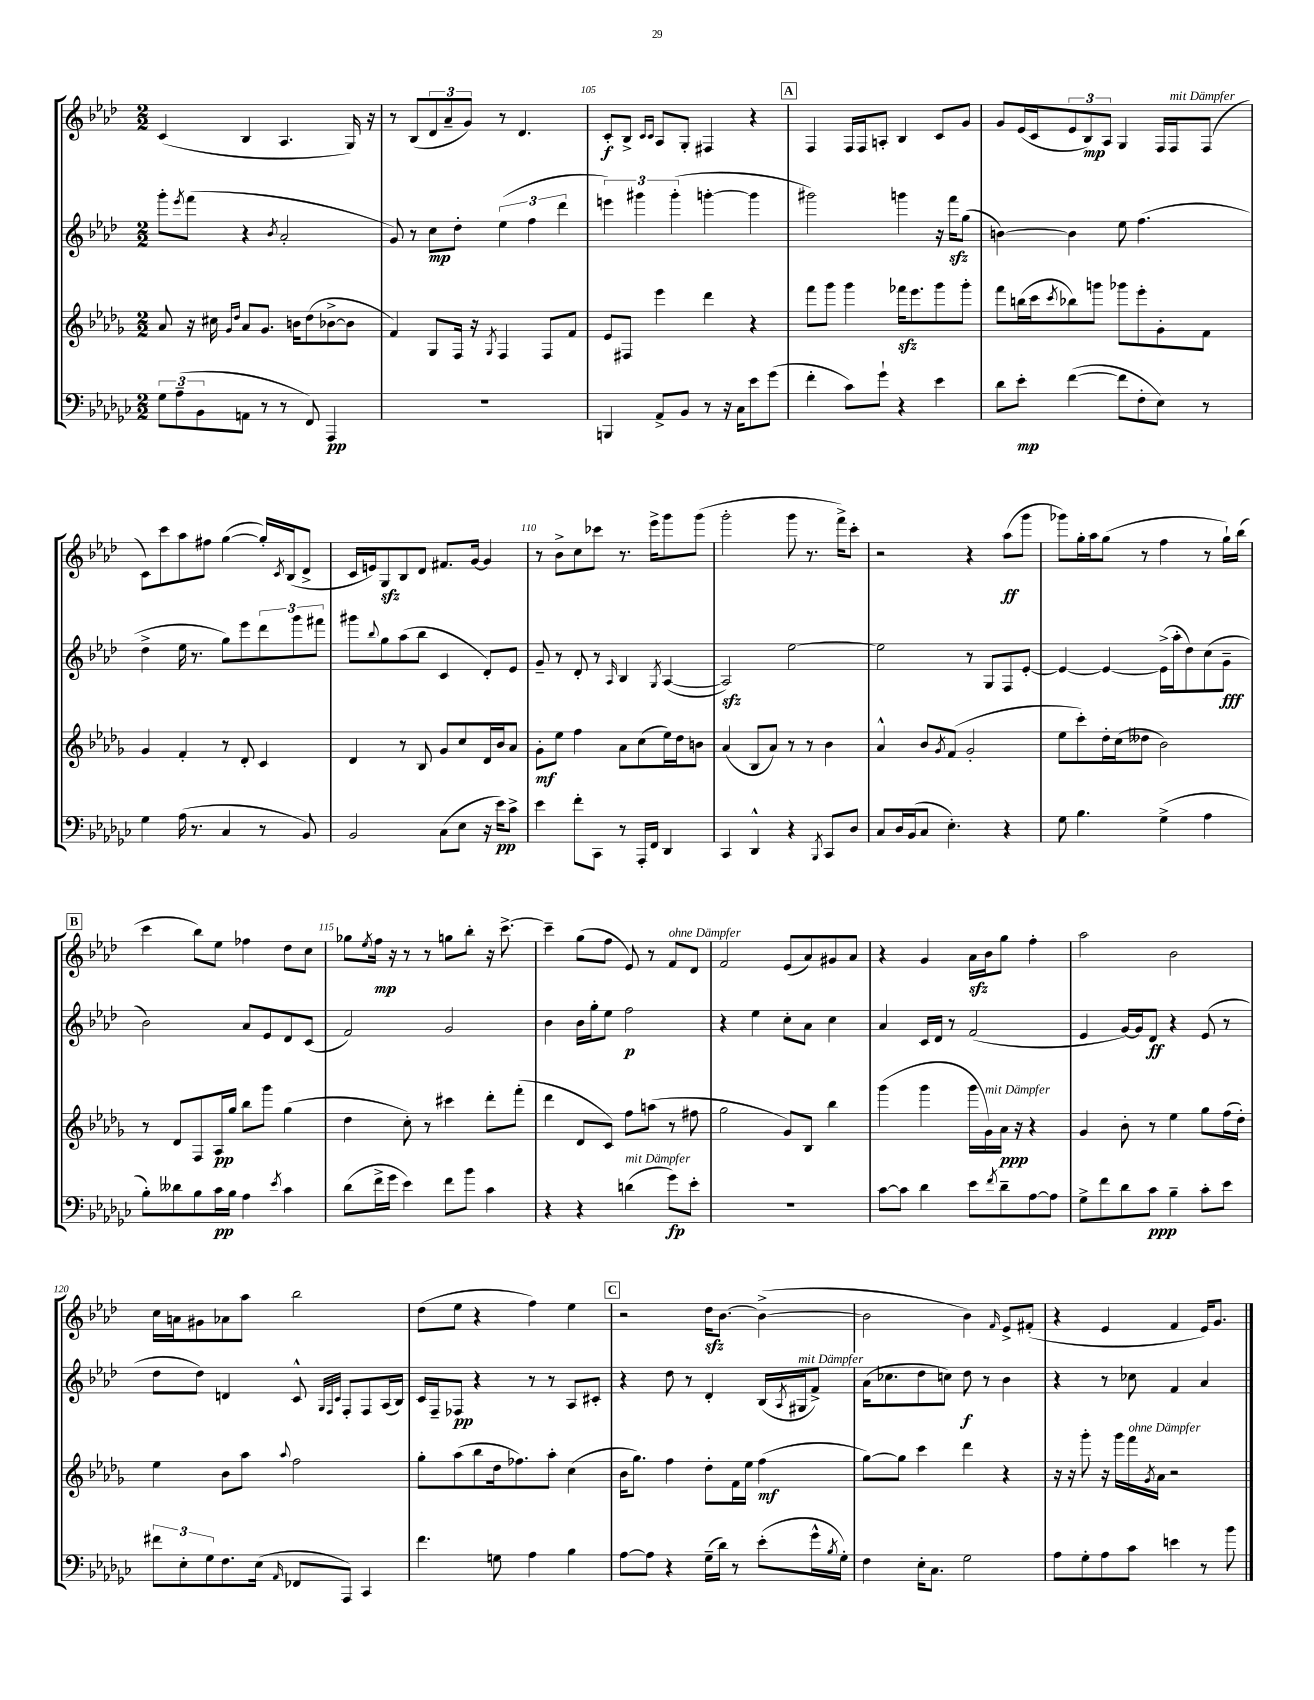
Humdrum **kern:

**kern	**dynam	**kern	**dynam	**kern	**dynam	**kern	**dynam
*part4	*part4	*part3	*part3	*part2	*part2	*part1	*part1
*staff4	*staff4	*staff3	*staff3	*staff2	*staff2	*staff1	*staff1
*clefF4	*	*clefG2	*	*clefG2	*	*clefG2	*
*k[b-e-a-d-g-c-]	*	*k[b-e-a-d-g-]	*	*k[b-e-a-d-]	*	*k[b-e-a-d-]	*
*M2/2	*	*M2/2	*	*M2/2	*	*M2/2	*
=103	=103	=103	=103	=103	=103	=103	=103
12G-\L	.	8a-/	.	8ggg'\L	.	(4c/	.
(12A-~\	.	.	.	.	.	.	.
.	.	.	.	8qeee-/	.	.	.
.	.	16r	.	(8fff\J	.	.	.
12BB-\	.	.	.	.	.	.	.
.	.	16cc#X\	.	.	.	.	.
.	.	16qqg-/LL	.	.	.	.	.
.	.	16qqdd-/JJ	.	.	.	.	.
8AAn\J	.	8a-/L	.	4r	.	4B-/	.
8r	.	8.g-/J	.	.	.	.	.
.	.	.	.	8qb-/	.	.	.
8r	.	.	.	2a-'/	.	4.A-/	.
.	.	16bn\KL	.	.	.	.	.
8FF/)	.	(8dd-\	.	.	.	.	.
4AAA-/	pp	[8b-X^\	.	.	.	.	.
.	.	8b-\J]	.	.	.	16G/)	.
.	.	.	.	.	.	16r	.
=104	=104	=104	=104	=104	=104	=104	=104
1r	.	4f/)	.	8g/)	.	8r	.
.	.	.	.	8r	.	(8B-/L	.
.	.	8G-/L	.	8cc\L	mp	12d-/	.
.	.	.	.	.	.	12a-~/	.
.	.	16F/Jk	.	8dd-'\J	.	.	.
.	.	.	.	.	.	12g/J)	.
.	.	16r	.	.	.	.	.
.	.	8qG-/	.	.	.	.	.
.	.	4F/	.	(6ee-\	.	8r	.
.	.	.	.	.	.	4.d-/	.
.	.	.	.	6ff\	.	.	.
.	.	8F/L	.	.	.	.	.
.	.	.	.	6ddd-\	.	.	.
.	.	8f/J	.	.	.	.	.
=105	=105	=105	=105	=105	=105	=105	=105
4BBBn/	.	8e-/L	.	6eeen\)	.	8c'/L	f
.	.	8F#X/J	.	.	.	8B-^/J	.
.	.	.	.	6ggg#X\	.	.	.
.	.	.	.	.	.	16qqc/LL	.
.	.	.	.	.	.	16qqc/JJ	.
8AA-^/L	.	4eee-\	.	.	.	8A-/L	.
.	.	.	.	(6ggg#'\	.	.	.
8BB-/J	.	.	.	.	.	8G'/J	.
8r	.	4ddd-\	.	[4gggn'\	.	4F#X/	.
16r	.	.	.	.	.	.	.
16C-\KL	.	.	.	.	.	.	.
8e-\	.	4r	.	4ggg\]	.	4r	.
(8g-\J	.	.	.	.	.	.	.
!!LO:REH:place=s1:t=A
=106	=106	=106	=106	=106	=106	=106	=106
4f'\	.	8fff\L	.	2ggg#X\)	.	4F/	.
.	.	8ggg-\J	.	.	.	.	.
8c-\L)	.	4ggg-\	.	.	.	16F/LL	.
.	.	.	.	.	.	16F/J	.
8g-`\J	.	.	.	.	.	8An'/J	.
4r	.	16fff-Xzz\KL	.	4gggn\	.	4B-/	.
.	.	8.eee-\	.	.	.	.	.
4e-\	.	8ggg-\	.	16r	.	8c/L	.
.	.	.	.	16fffzz\KL	.	.	.
.	.	8ggg-'\J	.	(8gg\J	.	8g/J	.
=107	=107	=107	=107	=107	=107	=107	=107
8d-\L	.	8fff\L	.	[4bn\)	.	8g/L	.
8e-'\J	mp	(16bbn\L	.	.	.	(16e-/L	.
.	.	16ccc\J	.	.	.	16c/J	.
.	.	8qccc/	.	.	.	.	.
([4f\	.	8bb-X\)	.	4b\]	.	12e-/	.
.	.	.	.	.	.	12B-/)	mp
.	.	8gggn\J	.	.	.	.	.
.	.	.	.	.	.	12A-/J	.
8f\L]	.	8ggg-X\L	.	8ee-\	.	4G/	.
8F'\	.	8eee-'\	.	(4.ff\	.	.	.
8E-\J)	.	8g-'\	.	.	.	16F/LL	.
!	!	!	!	!	!	!LO:TX:a:i:t=mit Dämpfer	!
.	.	.	.	.	.	16F/J	.
8r	.	8f\J	.	.	.	(8F/J	.
!!LO:LB:g=z
=108	=108	=108	=108	=108	=108	=108	=108
4G-\	.	4g-/	.	4dd-^\	.	8c\L)	.
.	.	.	.	.	.	8ccc\	.
(16A-\	.	4f'/	.	16ee-\	.	8aa-\	.
8.r	.	.	.	8.r	.	.	.
.	.	.	.	.	.	8ff#X\J	.
4C-/	.	8r	.	8gg\L)	.	([4gg\	.
.	.	8d-'/	.	8eee-\	.	.	.
8r	.	4c/	.	12ddd-\	.	16gg'/LL])	.
.	.	.	.	.	.	8qc/	.
.	.	.	.	.	.	(16B-/J	.
.	.	.	.	12ggg\	.	.	.
8BB-/)	.	.	.	.	.	8d-^/J	.
.	.	.	.	12fff#X\J	.	.	.
=109	=109	=109	=109	=109	=109	=109	=109
2BB-/	.	4d-/	.	8ggg#X\L	.	16c/LL	.
.	.	.	.	.	.	16en/J)	.
.	.	.	.	8qqbb-/	.	.	.
.	.	.	.	8gg\	.	8Gzz/	.
.	.	8r	.	(8aa-\	.	8B-/	.
.	.	8B-/	.	8bb-\J	.	8d-/J	.
(8C-\L	.	8g-/L	.	4c/	.	8.f#X/L	.
8E-\J	.	8cc/	.	.	.	.	.
.	.	.	.	.	.	[16g/Jk	.
16r	.	16d-/L	.	8d-'/L)	.	4g/]	.
16e-\KL)	pp	16b-/J	.	.	.	.	.
8c-^\J	.	8a-/J	.	8e-/J	.	.	.
=110	=110	=110	=110	=110	=110	=110	=110
4e-\	.	8g-'\L	mf	8g~/	.	8r	.
.	.	8ee-\J	.	8r	.	8b-^\L	.
8f'\L	.	4ff\	.	8d-'/	.	8cc\	.
8CC-\J	.	.	.	8r	.	8ccc-X\J	.
.	.	.	.	16qqA-/	.	.	.
8r	.	8a-\L	.	4B-/	.	8.r	.
16AAA-'/LL	.	(8cc\	.	.	.	.	.
16FF/JJ	.	.	.	.	.	16eee-^\KL	.
.	.	.	.	8qG/	.	.	.
4DD-/	.	16ee-\L)	.	([4A-/	.	8ggg\	.
.	.	16dd-\J	.	.	.	.	.
.	.	8bn\J	.	.	.	(8ggg\J	.
=111	=111	=111	=111	=111	=111	=111	=111
4CC-/	.	(4a-/	.	2A-zz/])	.	2ggg'\	.
4DD-^^/	.	8B-/L	.	.	.	.	.
.	.	8a-/J)	.	.	.	.	.
4r	.	8r	.	[2ee-\	.	8ggg\	.
.	.	8r	.	.	.	8.r	.
8qBBB-/	.	.	.	.	.	.	.
8CC-/L	.	4b-\	.	.	.	.	.
.	.	.	.	.	.	16fff^\KL)	.
8D-/J	.	.	.	.	.	8ccc'\J	.
=112	=112	=112	=112	=112	=112	=112	=112
8C-/L	.	4a-^^/	.	2ee-\]	.	2r	.
16D-/L	.	.	.	.	.	.	.
(16BB-/J	.	.	.	.	.	.	.
8C-/J	.	8b-/L	.	.	.	.	.
.	.	8qg-/	.	.	.	.	.
4.E-'\)	.	(8f/J	.	.	.	.	.
.	.	2g-'/	.	8r	.	4r	.
.	.	.	.	8G/L	.	.	.
4r	.	.	.	8F/	.	(8aa-\L	ff
.	.	.	.	[8e-'/J	.	8ggg\J	.
=113	=113	=113	=113	=113	=113	=113	=113
8G-\	.	8ee-\L	.	4e-/_	.	8ggg-X\L)	.
4.B-\	.	8ccc'\)	.	.	.	16gg'\L	.
.	.	.	.	.	.	16aa-\J	.
.	.	16dd-'\L	.	4e-/_	.	(8gg\J	.
.	.	(16cc\J	.	.	.	.	.
.	.	8dd--X\J	.	.	.	8r	.
(4G-^\	.	2b-\)	.	(16e-^\LL]	.	4ff\	.
.	.	.	.	16aa-'\J	.	.	.
.	.	.	.	8dd-\)	.	.	.
4A-\	.	.	.	(8cc\	.	8r	.
.	.	.	.	8g~\J	fff	16gg`\LL)	.
.	.	.	.	.	.	(16bb-\JJ	.
!!LO:LB:g=z
!!LO:REH:place=s1:t=B
=114	=114	=114	=114	=114	=114	=114	=114
8B-'\L)	.	8r	.	2b-\)	.	4ccc\	.
8d--X\	.	8d-/L	.	.	.	.	.
8B-\	.	8F/	.	.	.	8bb-\L)	.
16c-\L	pp	16A-/L	pp	.	.	8ee-\J	.
16B-\JJ	.	16gg-/JJ	.	.	.	.	.
4A-\	.	8bb-\L	.	8a-/L	.	4ff-X\	.
.	.	8ggg-\J	.	8e-/	.	.	.
8qe-/	.	.	.	.	.	.	.
4c-\	.	(4gg-\	.	8d-/	.	8dd-\L	.
.	.	.	.	(8c/J	.	8cc\J	.
=115	=115	=115	=115	=115	=115	=115	=115
(8d-\L	.	4dd-\	.	2f/)	.	8gg-X\L	.
.	.	.	.	.	.	8qee-/	.
16f^\L	.	.	.	.	.	16ff\Jk	mp
16g-\JJ	.	.	.	.	.	16r	.
4e-\)	.	8cc'\)	.	.	.	8r	.
.	.	8r	.	.	.	8r	.
8f\L	.	4ccc#X\	.	2g/	.	8ggn\L	.
8b-\J	.	.	.	.	.	8bb-'\J	.
4c-\	.	8ddd-'\L	.	.	.	16r	.
.	.	.	.	.	.	[8.ccc^\	.
.	.	(8fff'\J	.	.	.	.	.
=116	=116	=116	=116	=116	=116	=116	=116
4r	.	4ddd-\	.	4b-\	.	4ccc~\]	.
4r	.	8d-/L	.	16b-\LL	.	(8gg\L	.
.	.	.	.	16gg'\J	.	.	.
.	.	8c/J)	.	8ee-\J	.	8ff\J	.
!LO:TX:a:i:t=mit Dämpfer	!	!	!	!	!	!	!
(4dn\	.	8ff\L	.	2ff\	p	8e-/)	.
.	.	(8aan\J	.	.	.	8r	.
!	!	!	!	!	!	!LO:TX:a:i:t=ohne Dämpfer	!
8g-\L)	fp	8r	.	.	.	8f/L	.
8e-'\J	.	8ff#X\	.	.	.	8d-/J	.
=117	=117	=117	=117	=117	=117	=117	=117
1r	.	2gg-\	.	4r	.	2f/	.
.	.	.	.	4ee-\	.	.	.
.	.	8g-/L)	.	8cc'\L	.	(8e-/L	.
.	.	8B-/J	.	8a-\J	.	8a-/)	.
.	.	4bb-\	.	4cc\	.	8g#X/	.
.	.	.	.	.	.	8a-/J	.
=118	=118	=118	=118	=118	=118	=118	=118
[8c-\L	.	(4ggg-\	.	4a-/	.	4r	.
8c-\J]	.	.	.	.	.	.	.
4d-\	.	4ggg-\	.	16c/LL	.	4g/	.
.	.	.	.	16d-/JJ	.	.	.
.	.	.	.	8r	.	.	.
8e-\L	.	16ggg-\LL	.	(2f/	.	16a-zz\LL	.
!	!	!LO:TX:a:i:t=mit Dämpfer	!	!	!	!	!
.	.	16g-\)	.	.	.	16b-\J	.
8qf/	.	.	.	.	.	.	.
8d-~\	.	16a-\JJ	ppp	.	.	8gg\J	.
.	.	16r	.	.	.	.	.
[8A-\	.	4r	.	.	.	4ff'\	.
8A-\J]	.	.	.	.	.	.	.
=119	=119	=119	=119	=119	=119	=119	=119
8G-^\L	.	4g-/	.	4e-/	.	2aa-\	.
8f\	.	.	.	.	.	.	.
8d-\	.	8b-'\	.	[16g/LL)	.	.	.
.	.	.	.	16g/J]	.	.	.
8c-\J	ppp	8r	.	8d-/J	ff	.	.
4B-~\	.	4ee-\	.	4r	.	2b-\	.
8c-'\L	.	8gg-\L	.	(8e-/	.	.	.
8e-\J	.	(16ff\L	.	8r	.	.	.
.	.	16dd-'\JJ)	.	.	.	.	.
!!LO:LB:g=z
=120	=120	=120	=120	=120	=120	=120	=120
12f#X\L	.	4ee-\	.	8dd-\L	.	16cc\LL	.
.	.	.	.	.	.	16an\J	.
12E-'\	.	.	.	.	.	.	.
.	.	.	.	8dd-\J)	.	8g#X\	.
12G-\	.	.	.	.	.	.	.
8.F\	.	8b-\L	.	4dn/	.	8a-X\	.
.	.	8aa-\J	.	.	.	8aa-\J	.
(16E-\Jk	.	.	.	.	.	.	.
16qqAA-/	.	8qqaa-/	.	.	.	.	.
8FF-X/L	.	2ff\	.	8c^^/	.	2bb-\	.
.	.	.	.	32qqG/LLL	.	.	.
.	.	.	.	32qqF/	.	.	.
.	.	.	.	32qqc/JJJ	.	.	.
8AAA-/J)	.	.	.	8F'/L	.	.	.
4CC-/	.	.	.	8F/	.	.	.
.	.	.	.	(16A-/L	.	.	.
.	.	.	.	16B-/JJ)	.	.	.
=121	=121	=121	=121	=121	=121	=121	=121
4.f\	.	8gg-'\L	.	16c/LL	.	(8dd-\L	.
.	.	.	.	16F~/J	.	.	.
.	.	(8aa-\	.	8F-X/J	pp	8ee-\J	.
.	.	8bb-\	.	4r	.	4r	.
8Gn\	.	16dd-\k	.	.	.	.	.
.	.	8.ff-X\)	.	.	.	.	.
4A-\	.	.	.	8r	.	4ff\)	.
.	.	8aa-'\J	.	8r	.	.	.
4B-\	.	(4cc\	.	8A-/L	.	4ee-\	.
.	.	.	.	8c#X'/J	.	.	.
!!LO:REH:place=s1:t=C
=122	=122	=122	=122	=122	=122	=122	=122
[8A-\L	.	16b-\KL	.	4r	.	2r	.
.	.	8.gg-\J)	.	.	.	.	.
8A-\J]	.	.	.	.	.	.	.
4r	.	4ff\	.	8dd-\	.	.	.
.	.	.	.	8r	.	.	.
(16G-~\LL	.	8dd-'\L	.	4d-'/	.	16dd-zz\KL	.
16d-\JJ)	.	.	.	.	.	[8.b-\J	.
8r	.	16f\L	.	.	.	.	.
.	.	16ee-\JJ	.	.	.	.	.
(8e-'\L	.	(4ff\	mf	(16B-/LL	.	(4b-^\_	.
.	.	.	.	8qA-/	.	.	.
!	!	!	!	!LO:TX:a:i:t=mit Dämpfer	!	!	!
.	.	.	.	16G#X/J	.	.	.
16g-^^\L	.	.	.	8f^/J)	.	.	.
8qB-/	.	.	.	.	.	.	.
16G-'\JJ)	.	.	.	.	.	.	.
=123	=123	=123	=123	=123	=123	=123	=123
4F\	.	[8gg-\L)	.	(16a-\KL	.	2b-\]	.
.	.	.	.	8.cc-X\	.	.	.
.	.	8gg-\J]	.	.	.	.	.
16E-'\KL	.	4ccc\	.	8dd-\	.	.	.
8.C-\J	.	.	.	.	.	.	.
.	.	.	.	8ccn\J)	.	.	.
2G-\	.	4ddd-\	.	8dd-\	f	4b-\)	.
.	.	.	.	8r	.	.	.
.	.	.	.	.	.	16qqf/	.
.	.	4r	.	4b-\	.	8e-^/L	.
.	.	.	.	.	.	(8f#X'/J	.
=124	=124	=124	=124	=124	=124	=124	=124
8A-\L	.	16r	.	4r	.	4r	.
.	.	16r	.	.	.	.	.
8G-'\	.	8ggg-'\	.	.	.	.	.
8A-\	.	16r	.	8r	.	4e-/	.
.	.	16ggg-\LL	.	.	.	.	.
!	!	!LO:TX:a:i:t=ohne Dämpfer	!	!	!	!	!
8c-\J	.	16fff\	.	8cc-X\	.	.	.
.	.	8qg-/	.	.	.	.	.
.	.	16a-\JJ	.	.	.	.	.
4en\	.	2r	.	4f/	.	4f/	.
8r	.	.	.	4a-/	.	16e-/KL)	.
.	.	.	.	.	.	8.g/J	.
8b-\	.	.	.	.	.	.	.
==	==	==	==	==	==	==	==
*-	*-	*-	*-	*-	*-	*-	*-
